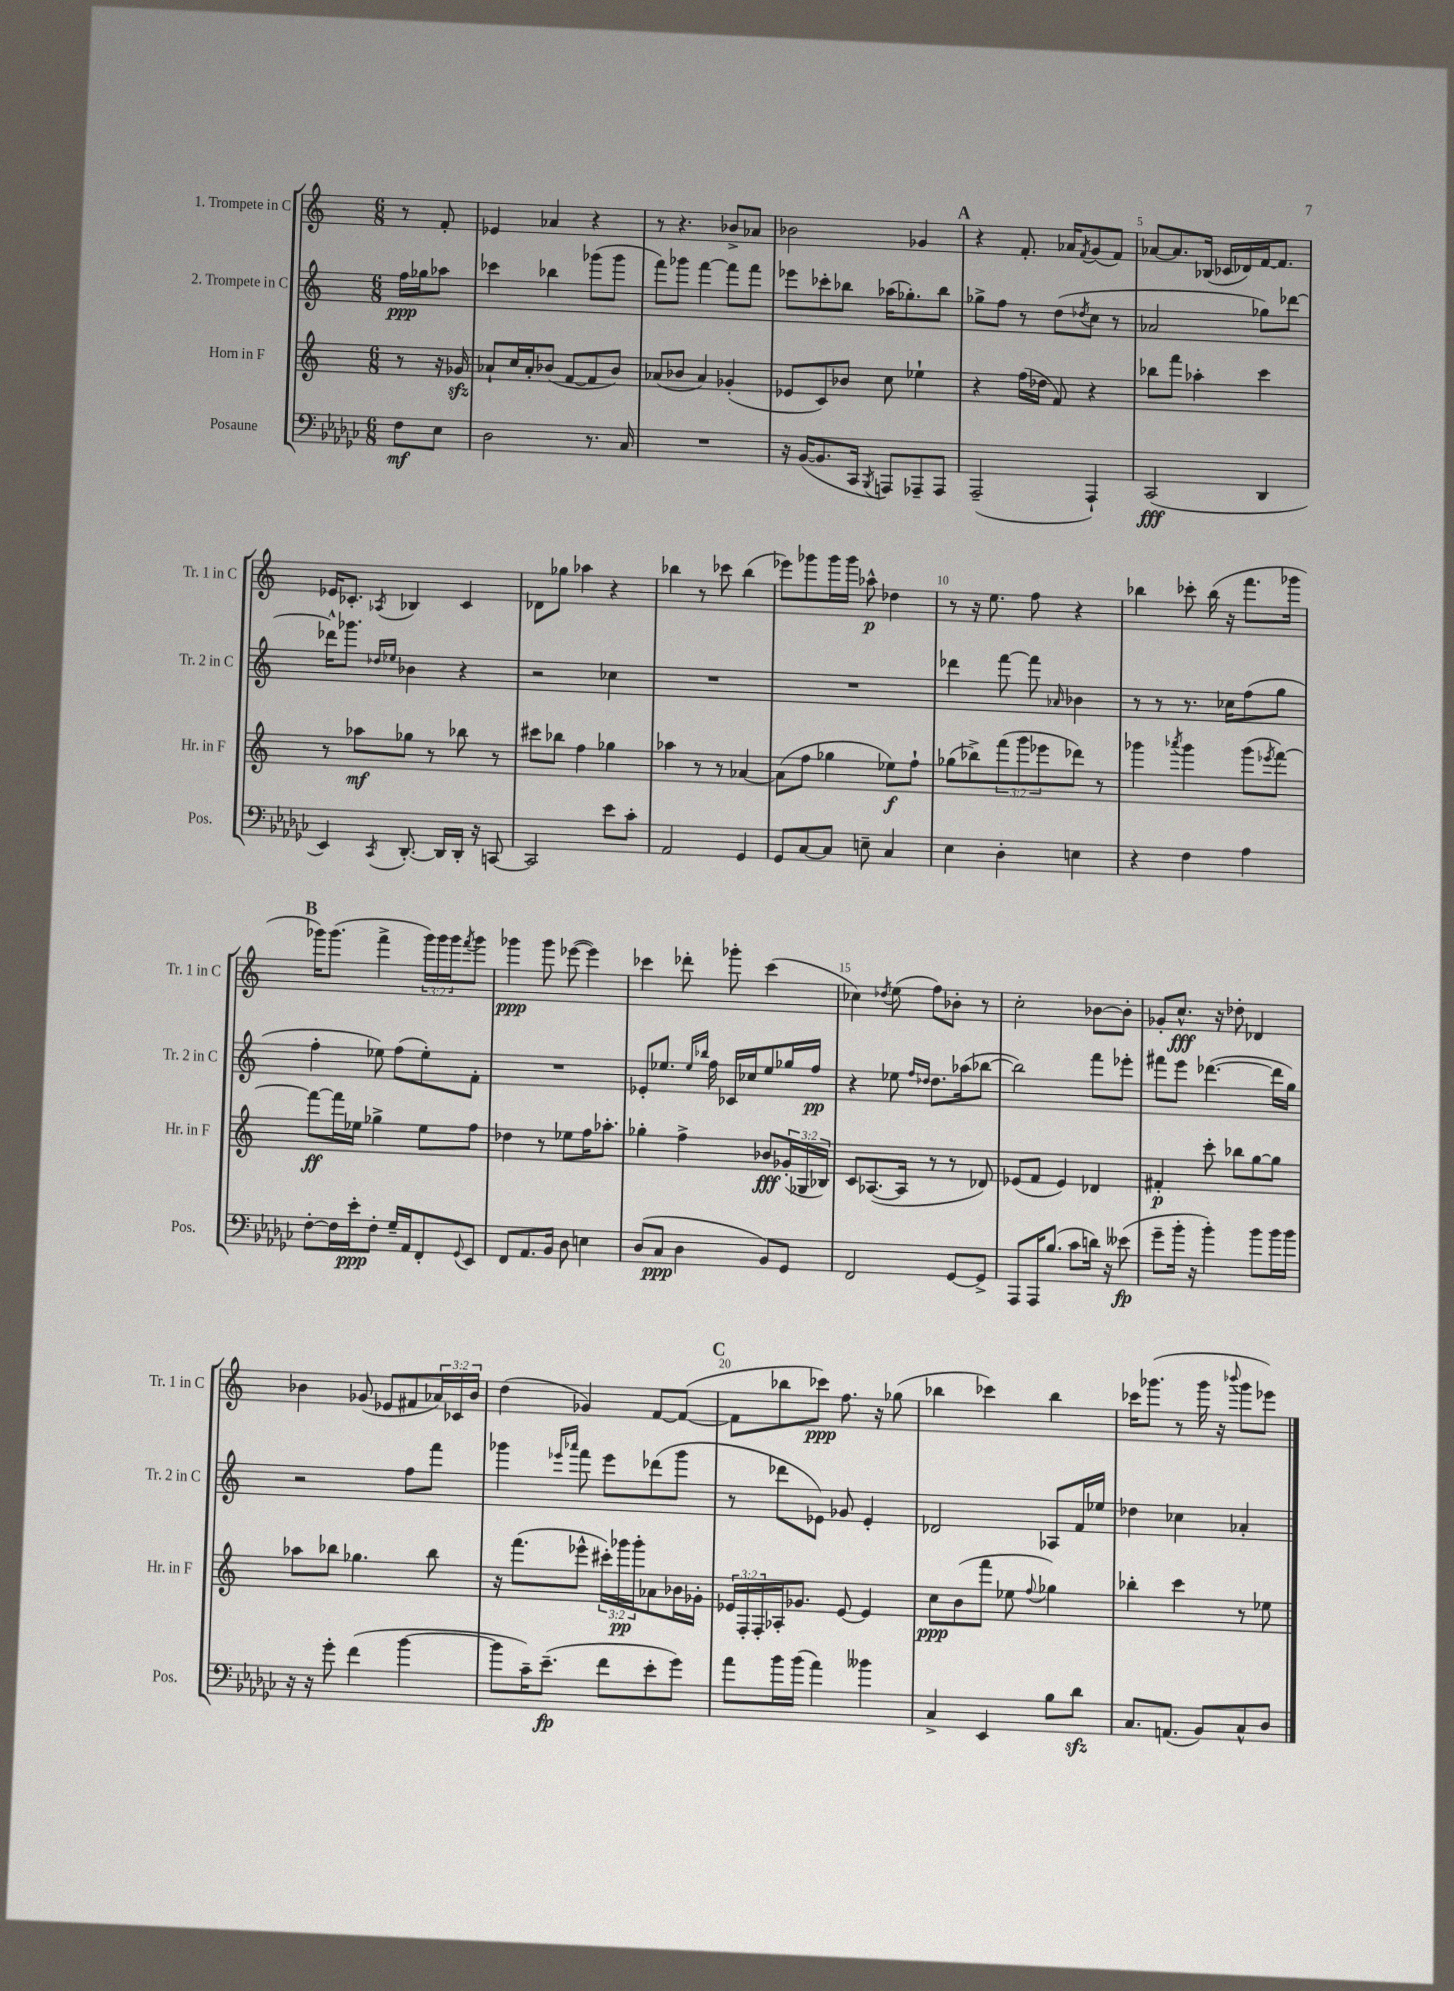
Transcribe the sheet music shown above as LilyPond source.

<<
\new StaffGroup <<
\new Staff = "s0" \with { instrumentName = "1. Trompete in C" shortInstrumentName = "Tr. 1 in C" } {
    \clef treble \key c \major \numericTimeSignature \time 6/8 \override Staff.TupletNumber.text = #tuplet-number::calc-fraction-text \partial 4
    r8 f'8-. |
    ees'4 aes'4 r4 |
    r8 r4. bes'8-> aes'8 |
    bes'2 ges'4 |
    \mark \markup { \bold "A" } r4 f'8.-. aes'16 \acciaccatura { f'8 } g'8( f'8) |
    aes'8~ aes'8. bes16( ces'16 des'16) f'16~ f'8. |
    ees'16 ces'8.-. \acciaccatura { aes8 } bes4 ces'4 |
    des'8 ges''8 aes''4 r4 |
    bes''4 r8 ces'''8 bes''4( |
    ees'''8) ges'''8 ges'''16 ges'''16 aes''8-^\p des''4 |
    r8 r16 e''8. f''8 r4 |
    bes''4 ces'''8-. bes''16( r16 f'''8. ges'''16 |
    \mark \markup { \bold "B" } ges'''16) ges'''8.( f'''4-> \tuplet 3/2 { ges'''16) ges'''16 ges'''16 } \acciaccatura { f'''8 } ges'''8 |
    ges'''4\ppp ges'''8 ees'''8~( ees'''4) |
    ces'''4 des'''8-. ges'''8-. ces'''4( |
    ces''4) \acciaccatura { des''8 } e''8( f''8) bes'8-. r8 |
    c''2-. bes'8~ bes'8-. |
    ges'8-. c''8.-^\fff r16 des''8-. des'4 |
    bes'4 ges'8( ees'8 fis'8 \tuplet 3/2 { aes'16) ces'16 bes'16 } |
    d''4( ges'4) f'8~ f'8~( |
    \mark \markup { \bold "C" } f'8 bes''8 ces'''8\ppp) f''8. r16 ges''8( |
    bes''4 ces'''4) bes''4 |
    ces'''16 ges'''8.( r8 ges'''16 r16 \appoggiatura { bes'''8 } ges'''8 ees'''8) \bar "|." |
}
\new Staff = "s1" \with { instrumentName = "2. Trompete in C" shortInstrumentName = "Tr. 2 in C" } {
    \clef treble \key c \major \numericTimeSignature \time 6/8 \partial 4
    f''16\ppp ges''16 aes''8 |
    ces'''4 bes''4 ges'''8( ges'''8 |
    f'''8) ges'''8 f'''4~ f'''8 f'''8 |
    ees'''8 ces'''8-. bes''8 aes''16( ges''8.-.) bes''8 |
    \mark \markup { \bold "A" } ges''8-> f''8 r8 d''8( \acciaccatura { des''8 } c''8 r8 |
    aes'2 ges''8) des'''8~ |
    des'''16-^ ges'''8. \grace { des''16 ees''16 } bes'4 r4 |
    r2 ces''4 |
    R2. |
    R2. |
    des'''4 f'''8~ f'''8 \grace { aes'16 } bes'4 |
    r8 r8 r8. ces''16 f''8( g''8 |
    \mark \markup { \bold "B" } f''4-. ees''8) f''8( ees''8-.) f'8-. |
    R2. |
    ees'8-. ees''8. \grace { ees''16 bes''16 } f''16 ces'16 ces''16 ees''8 ges''16 f''16\pp |
    r4 ees''8 \grace { f''16 des''16 } des''8. aes''16( bes''8~ |
    bes''2) f'''8 ees'''8-. |
    fis'''8 e'''8 des'''4.~( des'''16 g''16) |
    r2 f''8 f'''8 |
    ges'''4 \grace { ees'''16 aes'''16 } f'''8 ees'''8 des'''8( ges'''8 |
    \mark \markup { \bold "C" } r8 des'''8 ees'8) ges'8 ees'4-. |
    des'2 aes8 f'16 ees''16 |
    des''4 ces''4 aes'4-. \bar "|." |
}
\new Staff = "s2" \with { instrumentName = "Horn in F" shortInstrumentName = "Hr. in F" } {
    \clef treble \key c \major \numericTimeSignature \time 6/8 \override Staff.TupletNumber.text = #tuplet-number::calc-fraction-text \partial 4
    r8 r16 ges'16\sfz |
    aes'8-! c''16 aes'16-. bes'8( f'8~ f'8 bes'8) |
    aes'8( bes'8 aes'4) ges'4-.( |
    ees'8 c'8) bes'8 c''8 ees''4-! |
    \mark \markup { \bold "A" } r4 f''16( des''16 f'8) r4 |
    bes''8 f'''8 aes''4-. c'''4 |
    r8 aes''8\mf ges''8 r8 bes''8 r8 |
    cis'''8 bes''8 f''4 ges''4 |
    aes''4 r8 r8 aes'4~ |
    aes'8( f''8 ges''4 ees''8\f) f''8-! |
    ges''8( bes''8->) \tuplet 3/2 { f'''8( g'''8 ees'''8 } des'''8) r8 |
    ges'''4 \acciaccatura { aes'''8 } ges'''4 ges'''8( \acciaccatura { ees'''8 } f'''8~) |
    \mark \markup { \bold "B" } f'''8~\ff f'''16 ees''16 ges''4-> ees''8 f''8 |
    des''4 r8 ees''8 f''16 aes''8.-. |
    ges''4-. f''4-> bes'8\fff \tuplet 3/2 { ges'16-.( ges16 bes16) } |
    c'8 aes8.~( aes16 r8 r8 des'8) |
    ees'8( f'8 ees'4) des'4 |
    fis'4-.\p c'''8-. bes''8 g''8~ g''8 |
    aes''8 bes''8 ges''4. bes''8 |
    r16 f'''8.( ees'''8-^ \tuplet 3/2 { cis'''16-.) ges'''16\pp ges'''16-. } aes'8 bes'16 ges'16-. |
    \mark \markup { \bold "C" } \tuplet 3/2 { ees'16 f16-. f16-. } aes16-. ges'8. ees'8~ ees'4 |
    c''8\ppp b'8( f'''8 ees''8 \appoggiatura { f''8 } ges''4) |
    bes''4-. c'''4 r8 ees''8 \bar "|." |
}
\new Staff = "s3" \with { instrumentName = "Posaune" shortInstrumentName = "Pos." } {
    \clef bass \key ges \major \numericTimeSignature \time 6/8 \partial 4
    f8\mf ees8 |
    des2 r8. ces16 |
    R2. |
    r16 bes,16~( bes,8. ces,16 \acciaccatura { bes,,8 } a,,8) aes,,8-- aes,,8 |
    \mark \markup { \bold "A" } aes,,2--( aes,,4-!) |
    ces,2\fff( des,4 |
    ees,4) \acciaccatura { ces,8 } des,8.~-. des,16 des,16-. r16 c,8~ |
    c,2 ees'8 ces'8-. |
    aes,2 ges,4 |
    ges,8 ces8~ ces8 e8-- ces4 |
    ees4 des4-. e4 |
    r4 f4 aes4 |
    \mark \markup { \bold "B" } f8~-. f16 ees'16-.\ppp f8-. ges16-- aes,16 f,8-. \appoggiatura { ges,8 } ees,8 |
    f,8 aes,8. bes,16 des8 e4 |
    des8( ces8\ppp des4 bes,8) ges,8 |
    f,2 ges,8~ ges,8-> |
    aes,,8 aes,,16 bes8.( ces'8 d'16) r16 eeses'8\fp( |
    ges'8-- bes'16-. r16 bes'4-.) bes'8 bes'16 bes'16 |
    r16 r16 ges'8-. f'4( bes'4~ |
    bes'8 ces'16--) ees'8.--\fp( f'8 ees'8-. ges'8) |
    \mark \markup { \bold "C" } aes'8 bes'16 bes'16( aes'4) beses'4 |
    ces4-> ees,4 bes8 des'8\sfz |
    ces8. a,8.( bes,8) ces8-^ des8 \bar "|." |
}
>>
>>
\layout { \context { \Score \override BarNumber.break-visibility = ##(#f #t #t) barNumberVisibility = #(every-nth-bar-number-visible 5) } }
